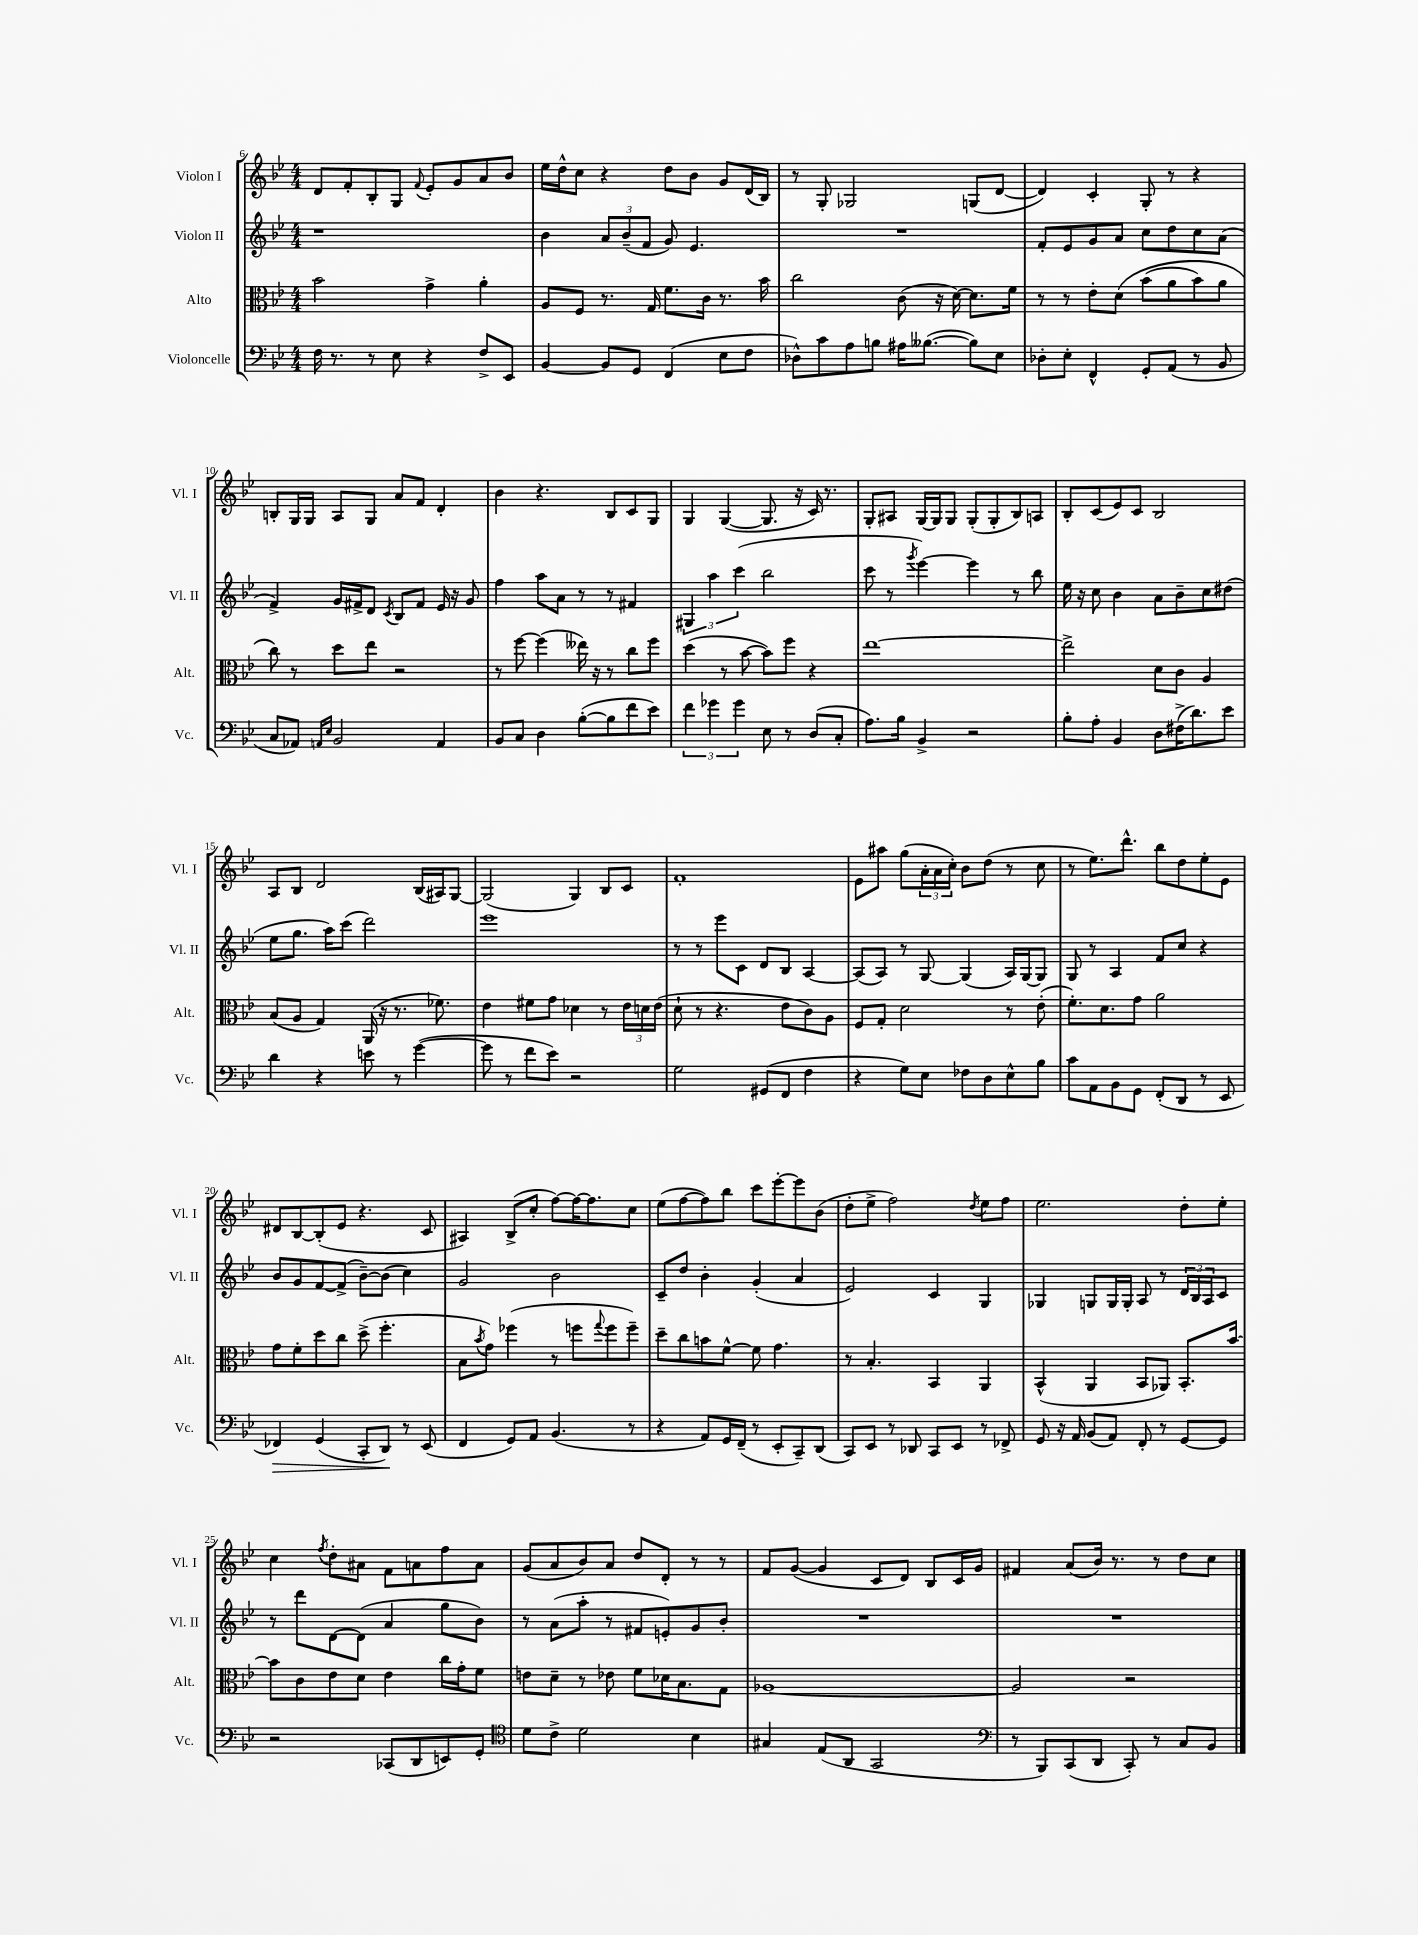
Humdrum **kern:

**kern	**kern	**kern	**kern
*staff4	*staff3	*staff2	*staff1
*clefF4	*clefC3	*clefG2	*clefG2
*k[b-e-]	*k[b-e-]	*k[b-e-]	*k[b-e-]
*M4/4	*M4/4	*M4/4	*M4/4
16F\	2b-\	1r	8d/L
8.r	.	.	.
.	.	.	8f'/
8r	.	.	8B-'/
8E-\	.	.	8G/J
.	.	.	8qqf/
4r	4g^\	.	8e-'/L
.	.	.	8g/
8F^/L	4a'\	.	8a/
8EE-/J	.	.	8b-/J
=	=	=	=
[4BB-/	8A/L	4b-\	16ee-\LL
.	.	.	16dd^^\J
.	8F/J	.	8cc\J
8BB-/]L	8.r	12a/L	4r
.	.	(12b-~/	.
8GG/J	.	.	.
.	.	12f/J	.
.	16G/	.	.
(4FF/	8.f\L	8g/)	8dd\L
.	.	4.e-/	8b-\J
.	16c\Jk	.	.
8E-\L	8.r	.	8g/L
8F\J	.	.	(16d/L
.	16b-\	.	16B-/JJ)
=	=	=	=
8D-^^\L)	2cc\	1r	8r
8c\	.	.	8G'/
8A\	.	.	2G-/
8B\J	.	.	.
16A#\LK	(8c\	.	.
([8.B--\J	.	.	.
.	16r	.	.
.	[16d\)	.	.
8B--\]L)	8.d\]L	.	(8G/L
8E-\J	.	.	[8d/J
.	16f\Jk	.	.
=	=	=	=
8D-'\L	8r	8f'/L	4d/])
8E-'\J	8r	8e-/	.
4FF^^/	8e-'\L	8g/	4c'/
.	&(8d\J	8a/J	.
8GG'/L	(8b-\L	8cc\L	8G'/
(8AA/J	8a\	8dd\	8r
8r	8b-\)	8cc\	4r
8BB-/	8a\J	(8a\J	.
=	=	=	=
8C/L	8cc\&)	4f^/)	8B'/L
8AA-/J)	8r	.	16G/L
.	.	.	16G/JJ
16qqAA/LL	.	.	.
16qqE-/JJ	.	.	.
2BB-/	8dd\L	16g/LL	8A/L
.	.	16f#^/J	.
.	8ee-\J	8d/J	8G/J
.	.	8qc/	.
.	2r	8B-/L	8a/L
.	.	8f#/J	8f/J
4AA/	.	16e-/	4d'/
.	.	16r	.
.	.	8g/	.
=	=	=	=
8BB-/L	8r	4ff\	4b-\
8C/J	[8ff\	.	.
4D\	(4ff\]	8aa\L	4.r
.	.	8a\J	.
([8B-'\L	16ee--\)	8r	.
.	16r	.	.
8B-\]	8r	8r	8B-/L
8f\	8cc\L	4f#/	8c/
8e-\J)	8ff\J	.	8G/J
=	=	=	=
6f\	(4dd\	6G#/	4G/
6g-\	.	6aa\	.
.	8r	.	([4G/
6g-\	.	(6ccc\	.
.	[8b-\	.	.
8E-\	8b-\]L)	2bb-\	8.G/]
8r	8ff\J	.	.
.	.	.	16r
(8D/L	4r	.	16c/)
.	.	.	8.r
8C'/J	.	.	.
=	=	=	=
8.A\L)	[1ee-	8ccc\	8G'/L
.	.	8r	8A#/J
16B-\Jk	.	.	.
.	.	8qggg/	.
4BB-^/	.	[4eee-\)	[16G/LL
.	.	.	16G/]J
.	.	.	8G/J
2r	.	4eee-\]	(8G'/L
.	.	.	8G'/
.	.	8r	8B-/)
.	.	8bb-\	8A/J
=	=	=	=
8B-'\L	2ee-^\]	16ee-\	8B-'/L
.	.	16r	.
8A'\J	.	8cc\	(8c/
4BB-/	.	4b-\	8e-/)
.	.	.	8c/J
8D\L	8d\L	8a\L	2B-/
(16F#^\K	8c\J	8b-~\	.
8.d\)	.	.	.
.	4A/	8cc\	.
8e-\J	.	(8dd#\J	.
=	=	=	=
4d\	(8B-/L	8ee-\L	8A/L
.	8A/J	8.gg\J	8B-/J
4r	4G/)	.	2d/
.	.	16aa\LK)	.
.	.	(8ccc\J	.
8e\	(16AA/	2ddd\)	.
.	16r	.	.
8r	8.r	.	.
([4g\	.	.	(16B-/LL
.	8.f-\)	.	16A#/J)
.	.	.	[8G/J
=	=	=	=
8g\]	4e-\	1eee-	(2G/]
8r	.	.	.
8f\L	8f#\L	.	.
8e-\J)	8g\J	.	.
2r	4d-\	.	4G/)
.	8r	.	8B-/L
.	24e-\LL	.	8c/J
.	24d\	.	.
.	(24e-\JJ	.	.
=	=	=	=
2G\	8d`\	8r	1f'
.	8r	8r	.
.	4.r	8eee-\L	.
.	.	8c\J	.
(8GG#/L	.	8d/L	.
8FF/J	8e-\L	8B-/J	.
4F\	8c\)	[4A/	.
.	8A\J	.	.
=	=	=	=
4r	8F/L	(8A/]L	8e-\L
.	8G'/J	8A/J)	8aa#\J
8G\L)	2d\	8r	(8gg\L
8E-\J	.	[8G/	24a'\L
.	.	.	24a\
.	.	.	24cc'\JJ)
8F-\L	.	(4G/]	8b-\L
8D\	.	.	(8dd\J
8E-^^\	8r	16A/LL)	8r
.	.	[16G/J	.
8B-\J	(8e-'\	8G/]J	8cc\
=	=	=	=
8c\L	8.f'\L)	8G/	8r
8AA\	.	8r	8.ee-\L)
.	8.d\	.	.
8BB-\	.	4A/	.
.	.	.	8.ddd^^\J
8GG\J	8g\J	.	.
(8FF'/L	2a\	8f/L	8bb-\L
8DD/J	.	8cc/J	8dd\
8r	.	4r	8ee-'\
8EE-/	.	.	8e-\J
=	=	=	=
4FF-/)	8g\L	8b-/L	8d#/L
.	8f'\	8g/	[8B-/
(4GG/	8dd\	[8f/	(8B-'/]
.	8cc\J	(8f^/]J	8e-/J
8CC'/L	(8dd^\	[8b-~\L)	4.r
8DD/J)	4.ff'\	(8b-\]J	.
8r	.	4cc\)	.
(8EE-/	.	.	8c/
=	=	=	=
4FF/	8B-\L	2g/	4A#/)
.	8qb-/	.	.
.	8g\J)	.	.
8GG/L)	(4ff-\	.	(8B-^/L
8AA/J	.	.	8cc'/J
(4.BB-/	8r	2b-\	[8ff\L)
.	8ff\L	.	16ff\_K
.	.	.	8.ff\]
.	8qqgg/	.	.
.	8ff\	.	.
8r	8ff~\J)	.	8cc\J
=	=	=	=
4r	8dd~\L	8c~/L	(8ee-\L
.	8cc\	8dd/J	[8ff\
8AA/L)	8b\	4b-'\	8ff\])
16GG/L	[8f^^\J	.	8bb-\J
(16FF~/JJ	.	.	.
8r	8f\]	(4g'/	8ccc\L
8EE-'/L	4.g\	.	[8eee-'\
8CC~/)	.	4a/	8eee-\]
(8DD/J	.	.	(8b-\J
=	=	=	=
8CC/L)	8r	2e-/)	8dd'\L
8EE-/J	4.B-'/	.	8ee-^\J
8r	.	.	2ff\)
8DD-/	.	.	.
8CC/L	4BB-/	4c/	.
8EE-/J	.	.	.
.	.	.	8qdd/
8r	4AA/	4G/	8ee-\L
8FF-^/	.	.	8ff\J
=	=	=	=
8GG/	(4BB-^^/	4G-/	2.ee-\
16r	.	.	.
16AA/	.	.	.
(8BB-/L	4AA/	8G/L	.
8AA/J)	.	16G/L	.
.	.	16G'/JJ	.
8FF'/	8BB-/L	8A/	.
8r	8AA-/J)	8r	.
[8GG/L	8.BB-'/L	24d/LL	8dd'\L
.	.	24B-/	.
.	.	24A/J	.
8GG/]J	.	8c/J	8ee-'\J
.	[16b-/Jk	.	.
=	=	=	=
2r	8b-\]L	8r	4cc\
.	8c\	8ddd\L	.
.	.	.	8qff/
.	8e-\	[8d\	8dd'\L
.	8d\J	(8d\]J	8a#\J
(8CC-/L	4e-\	4a/	8f\L
8DD/	.	.	8a\
8EE/)	16cc\LL	8gg\L	8ff\
.	16g'\J	.	.
8GG'/J	8f\J	8b-\J)	8a\J
=	=	=	=
*clefC4	*	*	*
8d\L	8e\L	8r	(8g/L
8c^\J	8d~\J	(8a\L	8a/
2d\	8r	8aa'\J	8b-/)
.	8e-\	8r	8a/J
.	8f\L	8f#/L	8dd/L
.	16d-\K	8e'/)	8d'/J
.	8.B-\	.	.
4B-\	.	8g/	8r
.	8G\J	8b-'/J	8r
=	=	=	=
4G#/	[1A-	1r	8f/L
.	.	.	([8g/J
(8E-/L	.	.	4g/]
8AA/J	.	.	.
2GG/	.	.	8c/L
.	.	.	8d/J)
.	.	.	8B-/L
.	.	.	16c/L
.	.	.	16g/JJ
=	=	=	=
*clefF4	*	*	*
8r	2A-/]	1r	4f#/
8BBB-/L)	.	.	.
(8CC/	.	.	(8a/L
8DD/J	.	.	16b-/Jk)
.	.	.	8.r
8CC'/)	2r	.	.
8r	.	.	8r
8C/L	.	.	8dd\L
8BB-/J	.	.	8cc\J
==	==	==	==
*-	*-	*-	*-
